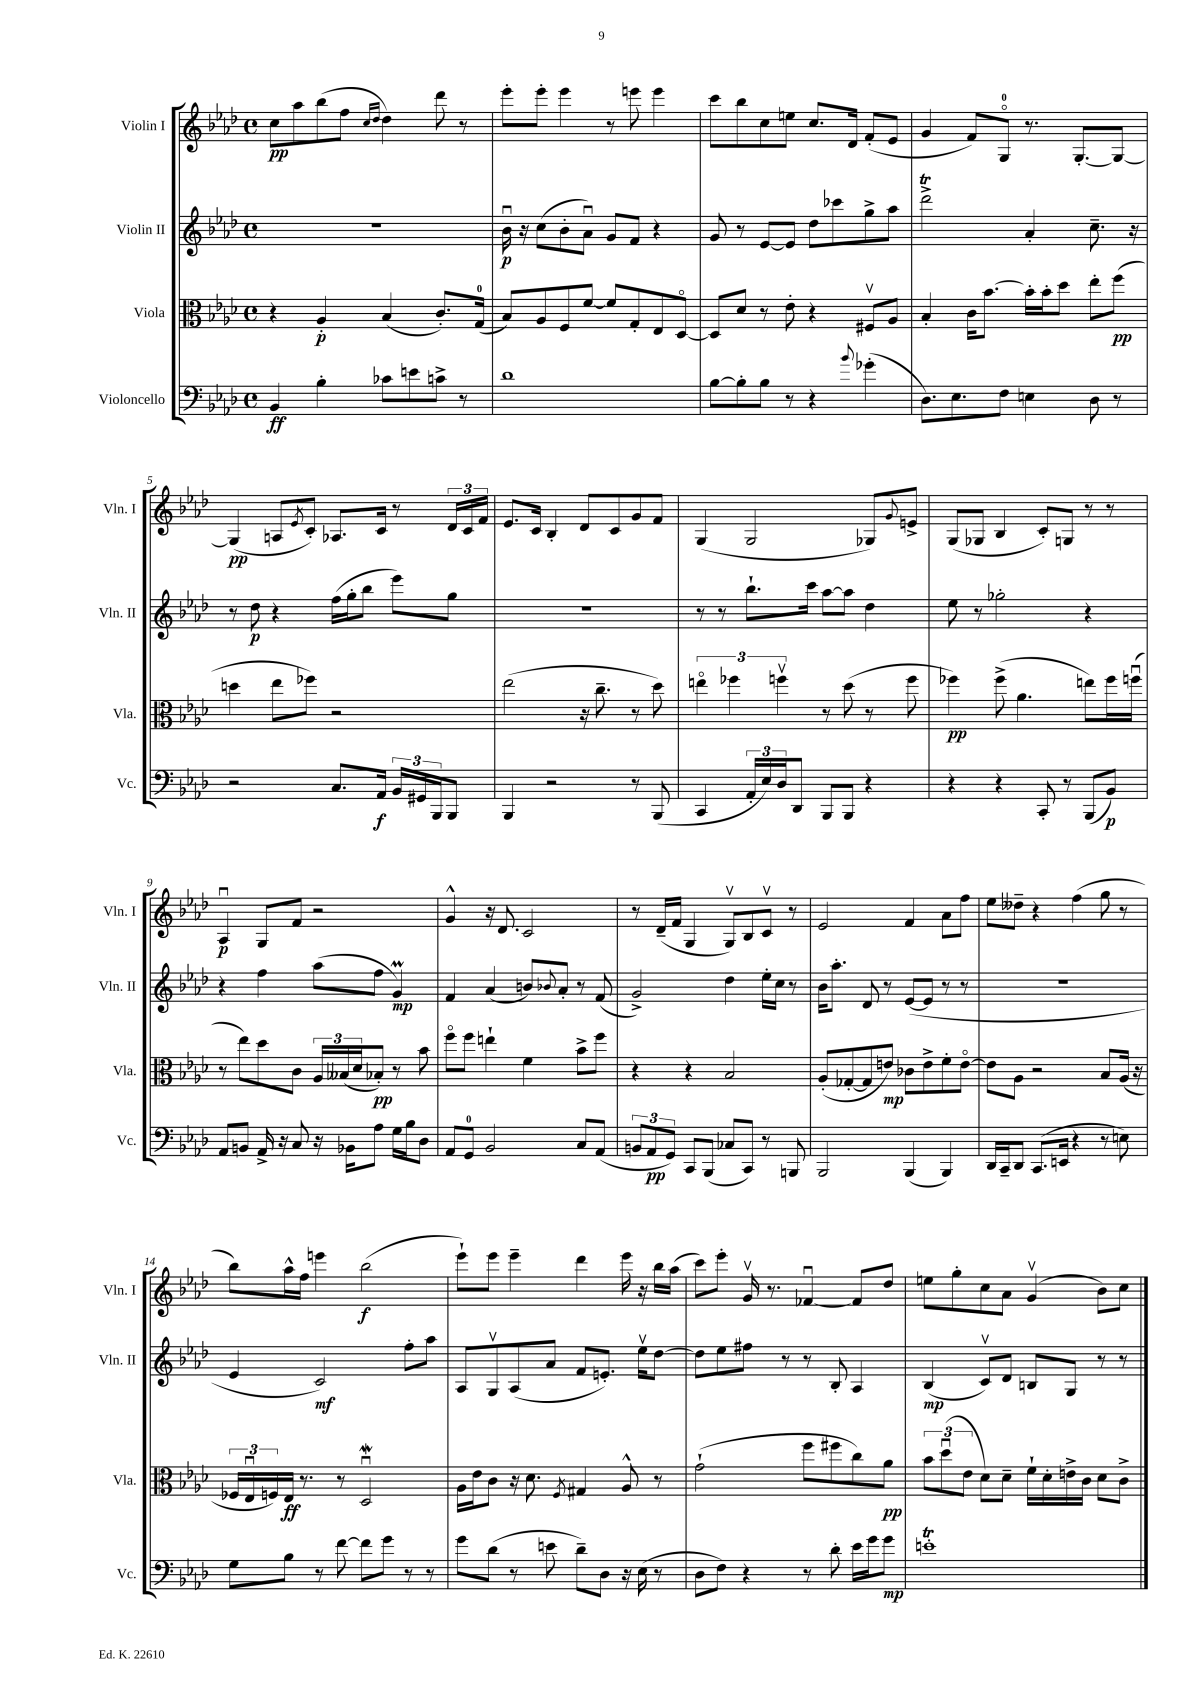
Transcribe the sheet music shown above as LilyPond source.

<<
\new StaffGroup <<
\new Staff = "s0" \with { instrumentName = "Violin I" shortInstrumentName = "Vln. I" } {
    \clef treble \key aes \major \defaultTimeSignature \time 4/4
    c''8\pp aes''8 bes''8( f''8 \grace { c''16 des''16 } des''4) des'''8 r8 |
    ees'''8-. ees'''8-. ees'''4 r8 e'''8 e'''4 |
    c'''8 bes''8 c''8 e''8 c''8. des'16 f'8-.( ees'8 |
    g'4 f'8) g8-0\flageolet r8. g8.~-. g8~ |
    g4\pp( a8 \acciaccatura { ees'8 } c'8-.) aes8. c'16 r8 \tuplet 3/2 { des'16 c'16 f'16 } |
    ees'8. c'16 bes4-. des'8 c'8 g'8 f'8 |
    g4( g2 ges8) \appoggiatura { g'8 } e'8-> |
    g8( ges8 bes4 c'8-.) g8 r8 r8 |
    aes4\downbow\p g8 f'8 r2 |
    g'4-^ r16 des'8. c'2 |
    r8 des'16--( f'16 g4 g8\upbow) bes8 c'8\upbow r8 |
    ees'2 f'4 aes'8 f''8 |
    ees''8 deses''8-- r4 f''4( g''8 r8 |
    bes''8) aes''16-^ f''16 e'''4 bes''2\f( |
    ees'''8-!) ees'''8 ees'''4-- des'''4 ees'''16 r16 bes''16 aes''16( |
    c'''8) ees'''8-. g'16\upbow r8. fes'4~\downbow fes'8 des''8 |
    e''8 g''8-. c''8 aes'8 g'4\upbow( bes'8) c''8 \bar "|." |
}
\new Staff = "s1" \with { instrumentName = "Violin II" shortInstrumentName = "Vln. II" } {
    \clef treble \key aes \major \defaultTimeSignature \time 4/4
    R1 |
    bes'16\downbow\p r16 c''8( bes'8-. aes'8\downbow) g'8 f'8 r4 |
    g'8 r8 ees'8~ ees'8 des''8 ces'''8 g''8-> aes''8 |
    des'''2->\trill aes'4-. c''8.-- r16 |
    r8 des''8\p r4 f''16( g''16-. bes''8 ees'''8) g''8 |
    R1 |
    r8 r8 bes''8.-! c'''16 aes''8~ aes''8 des''4 |
    ees''8 r8 ges''2-. r4 |
    r4 f''4 aes''8( f''8 g'4\prall\mp) |
    f'4 aes'4( b'8) \appoggiatura { bes'8 } aes'8-. r8 f'8( |
    g'2->) des''4 ees''16-. c''16 r8 |
    bes'16 aes''8.-. des'8 r8 ees'8~( ees'8 r8 r8 |
    r1 |
    ees'4 c'2\mf) f''8-. aes''8 |
    aes8 g8\upbow aes8( aes'8 f'8 e'8.-.) ees''16\upbow des''8~ |
    des''8 ees''8 fis''8 r8 r8 bes8-. aes4 |
    bes4\mp( c'8\upbow) des'8 b8 g8 r8 r8 \bar "|." |
}
\new Staff = "s2" \with { instrumentName = "Viola" shortInstrumentName = "Vla." } {
    \clef alto \key aes \major \defaultTimeSignature \time 4/4
    r4 aes4-.\p bes4( c'8.-.) g16-0( |
    bes8) aes8 f8 f'8~ f'8 g8-. ees8 des8~\flageolet |
    des8 des'8 r8 ees'8-. r4 fis8\upbow aes8 |
    bes4-. c'16 bes'8.~ bes'16-. bes'16-. des''8 ees''8-. f''8\pp( |
    d''4 ees''8 fes''8) r2 |
    ees''2( r16 c''8.-- r8 des''8) |
    \tuplet 3/2 { e''4\flageolet fes''4 f''4\upbow } r8 des''8( r8 f''8 |
    fes''4\pp) fes''8->( aes'4. e''8) fes''16 f''16\downbow( |
    r8 ees''8) des''8 c'8 \tuplet 3/2 { aes16 beses16( des'16 } bes8-.\pp) r8 bes'8 |
    f''8\flageolet f''8 e''4-! f'4 bes'8-> f''8 |
    r4 r4 bes2 |
    aes8-.( ges8~-. ges8 e'8\mp) ces'8 e'8-> f'8-. e'8~\flageolet |
    e'8 aes8 r2 bes8 aes16( r16 |
    \tuplet 3/2 { fes16 ees16\downbow f16) } ees16\ff r8. r8 des2\downbow\mordent |
    aes16 ees'16 c'8 r16 des'8. \acciaccatura { f8 } gis4 aes8-^ r8 |
    g'2-!( f''8 fis''8 c''8) aes'8\pp |
    \tuplet 3/2 { bes'8 des''8\downbow( ees'8 } des'8) des'8-- f'16-! des'16-. e'16-> c'16 des'8 c'8-> \bar "|." |
}
\new Staff = "s3" \with { instrumentName = "Violoncello" shortInstrumentName = "Vc." } {
    \clef bass \key aes \major \defaultTimeSignature \time 4/4
    bes,4\ff bes4-. ces'8 e'8 c'8-> r8 |
    des'1 |
    bes8~ bes8-. bes8 r8 r4 \appoggiatura { bes'8 } ges'4-.( |
    des8.) ees8. f8 e4 des8 r8 |
    r2 c8. aes,16\f \tuplet 3/2 { bes,16 gis,16 bes,,16 } bes,,8 |
    bes,,4 r2 r8 bes,,8( |
    c,4 \tuplet 3/2 { aes,16-. ees16) des16 } des,8 bes,,8 bes,,8 r4 |
    r4 r4 c,8-. r8 bes,,8( bes,8\p) |
    aes,8 b,8 aes,16-> r16 c8 r16 bes,16 aes8 g16 bes16 des8 |
    aes,8 g,8-0 bes,2 c8 aes,8( |
    \tuplet 3/2 { b,8 aes,8\pp g,8) } c,8 bes,,8( ces8 c,8) r8 b,,8 |
    bes,,2 bes,,4( bes,,4) |
    des,16 c,16-- des,8 c,8.( e,16 r4 r8 e8) |
    g8 bes8 r8 f'8~ f'8 g'8 r8 r8 |
    g'8 des'8( r8 e'8 des'8--) des8 r16 ees16( r8 |
    des8 f8) r4 r8 des'8-. ees'16 g'16 g'8\mp |
    e'1-.\trill \bar "|." |
}
>>
>>
